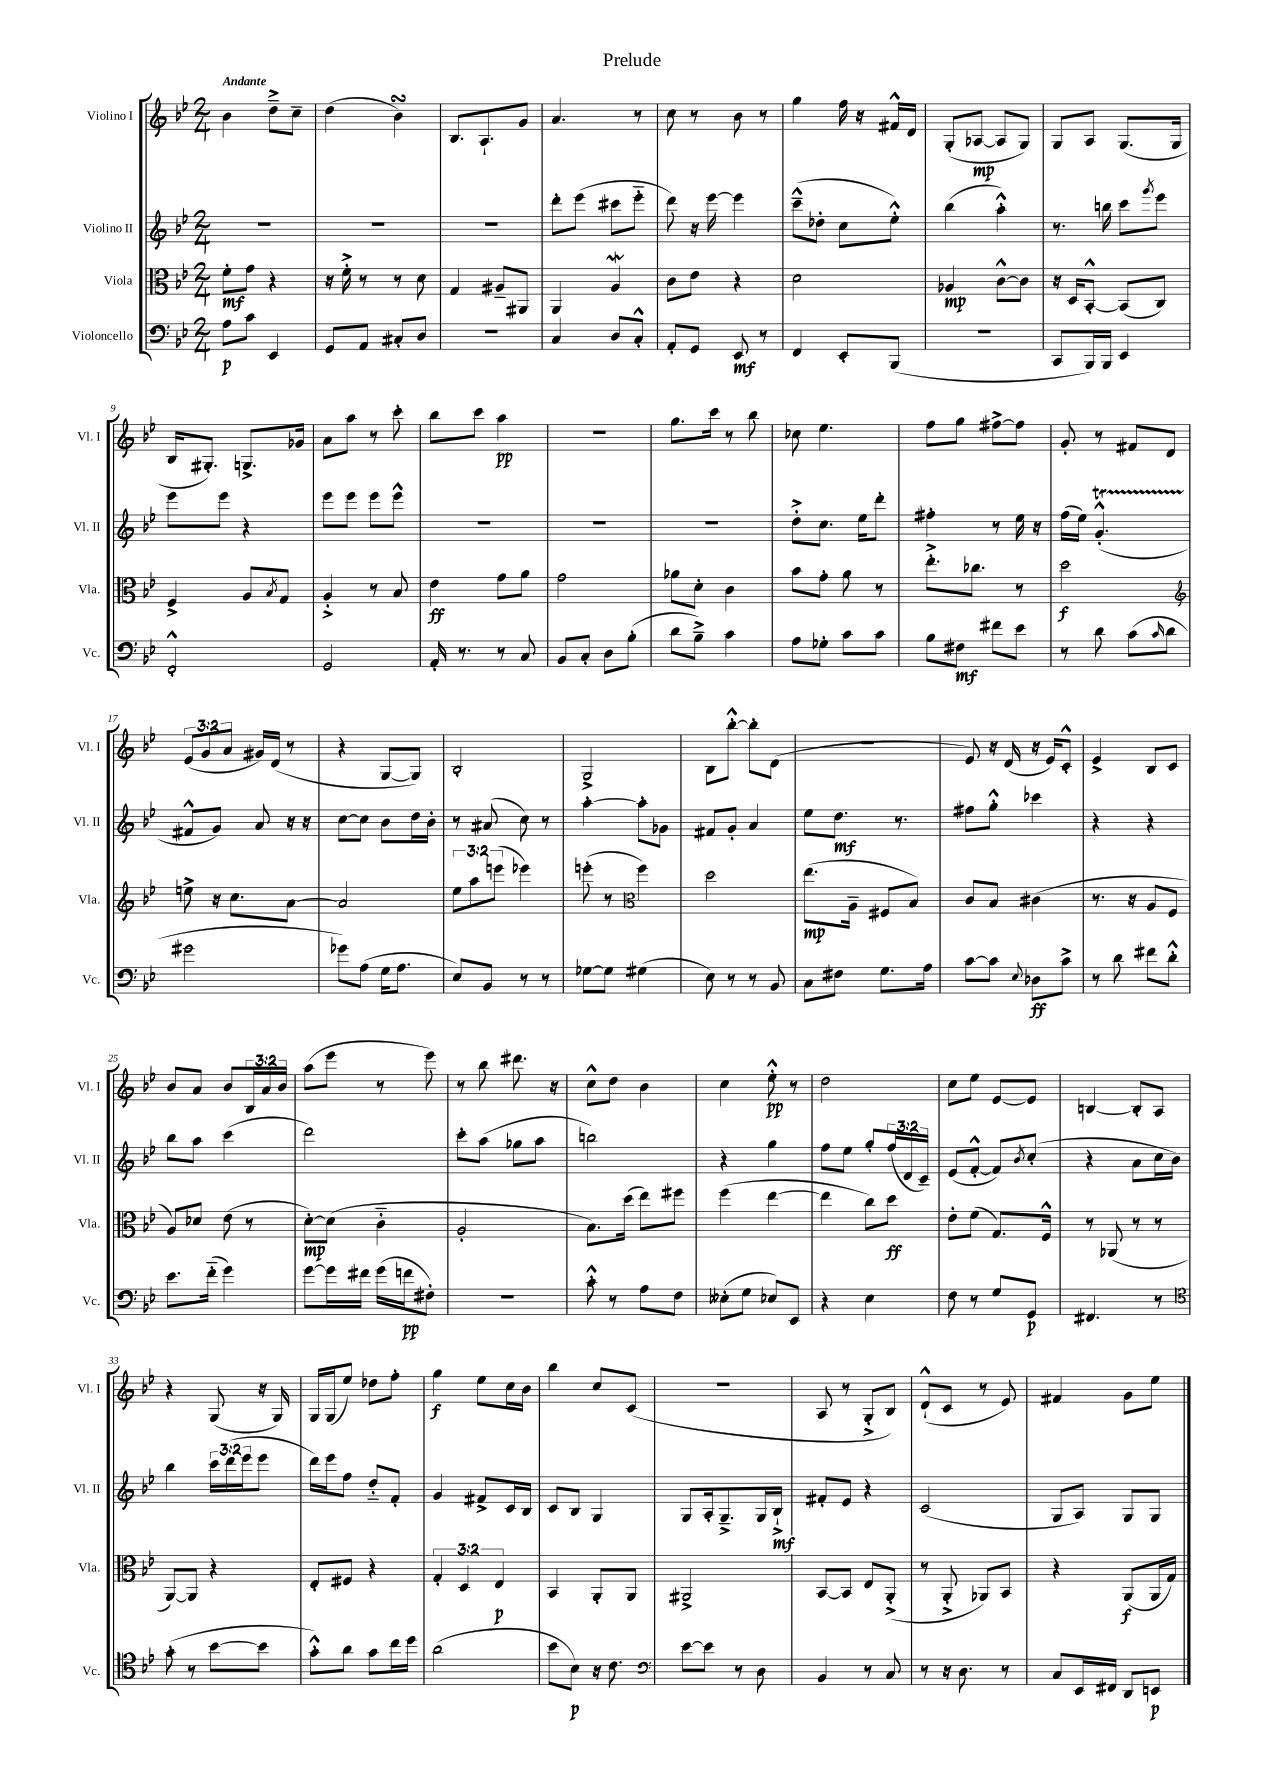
\header { title = "Prelude" }
<<
\new StaffGroup <<
\new Staff = "s0" \with { instrumentName = "Violino I" shortInstrumentName = "Vl. I" } {
    \clef treble \key bes \major \numericTimeSignature \time 2/4 \override Staff.TupletNumber.text = #tuplet-number::calc-fraction-text \tempo "Andante"
    bes'4 d''8---> c''8-- |
    d''4( bes'4\turn) |
    bes8. a8.-! g'8 |
    a'4. r8 |
    c''8 r8 bes'8 r8 |
    g''4 f''16 r16 fis'16-^ d'16 |
    g8-.( aes8~\mp aes8 g8) |
    g8 a8 g8.( g16 |
    bes16 gis8.-.) g8.-> ges'16 |
    a'8 a''8 r8 c'''8-. |
    bes''8 c'''8 a''4\pp |
    R2 |
    g''8. c'''16 r8 bes''8 |
    ces''8 ees''4. |
    f''8 g''8 fis''8~-> fis''8 |
    g'8-. r8 fis'8 d'8 |
    \tuplet 3/2 { ees'8( g'8 a'8 } gis'16) d'16( r8 |
    r4 g8~ g8) |
    bes2-. |
    g2-> |
    bes8 bes''8~-.-^ bes''8-. d'8( |
    R2 |
    ees'8) r16 d'16( r16 ees'16) c'8-.-^ |
    ees'4-> bes8 c'8 |
    bes'8 a'8 bes'8 \tuplet 3/2 { bes16 a'16 bes'16 } |
    a''8( ees'''8 r8 ees'''8) |
    r8 bes''8 dis'''8. r16 |
    c''8-^ d''8 bes'4 |
    c''4 ees''8-.-^\pp r8 |
    d''2 |
    c''8 ees''8 ees'8~ ees'8 |
    b4~ b8-. a8 |
    r4 g8( r16 g16) |
    g16 g16( ees''8) des''8 f''8-. |
    g''4\f ees''8 c''16 bes'16 |
    bes''4 c''8 c'8( |
    r2 |
    a8 r8 g8-.-> bes8) |
    d'8-!-^( c'8 r8 ees'8) |
    fis'4 g'8 ees''8 \bar "|." |
}
\new Staff = "s1" \with { instrumentName = "Violino II" shortInstrumentName = "Vl. II" } {
    \clef treble \key bes \major \numericTimeSignature \time 2/4 \override Staff.TupletNumber.text = #tuplet-number::calc-fraction-text
    R2 |
    R2 |
    R2 |
    d'''8-. ees'''8( cis'''8 ees'''8-_ |
    d'''8) r16 ees'''16~ ees'''4 |
    c'''8---^( des''8-. c''8 ees''8-.-^) |
    bes''4( a''4-.-^) |
    r8. b''16 c'''8 \acciaccatura { g'''8 } ees'''8 |
    ees'''8 ees'''8 r4 |
    ees'''8 ees'''8 ees'''8 ees'''8-^ |
    R2 |
    R2 |
    R2 |
    d''8-.-> c''8. ees''16 d'''8-. |
    fis''4-. r8 ees''16 r16 |
    f''16( ees''16) g'4.-.-^\startTrillSpan( |
    fis'8-^\stopTrillSpan g'8) a'8 r16 r16 |
    c''8~ c''8 bes'8 d''16 bes'16-. |
    r8 ais'8( c''8) r8 |
    a''4~-. a''8-. ges'8 |
    fis'8 g'8-. a'4 |
    ees''8 d''8.\mf r8. |
    fis''8 g''8-.-^ ces'''4 |
    r4 r4 |
    bes''8 a''8 c'''4( |
    d'''2) |
    c'''8-. a''8( ges''8 a''8 |
    b''2) |
    r4 g''4 |
    f''8 ees''8 g''8-. \tuplet 3/2 { f''16( d'16 c'16--) } |
    ees'8( f'8~-.-^ f'8) \acciaccatura { bes'8 } c''8-.( |
    r4 a'8 c''16 bes'16) |
    bes''4 \tuplet 3/2 { c'''16 d'''16( ees'''16 } ees'''8 |
    d'''16) ees'''16 f''8 d''8-_ f'8-. |
    g'4 fis'8-> c'16 bes16 |
    c'8 bes8 g4 |
    g8 a16-. g8.---> g16 bes16-!->\mf |
    fis'8-. ees'8 r4 |
    c'2( |
    g8 a8) g8 g8 \bar "|." |
}
\new Staff = "s2" \with { instrumentName = "Viola" shortInstrumentName = "Vla." } {
    \clef alto \key bes \major \numericTimeSignature \time 2/4 \override Staff.TupletNumber.text = #tuplet-number::calc-fraction-text
    f'8-.\mf g'8 r4 |
    r16 f'16-.-> r8 r8 d'8 |
    g4 ais8-- ais,8 |
    a,4 a4\mordent |
    c'8 ees'8 r4 |
    d'2 |
    aes4\mp c'8~-^ c'8 |
    r16 d16 bes,8~-.-^ bes,8( c8) |
    f4-> a8 \acciaccatura { bes8 } g8 |
    a4-.-> r8 bes8 |
    ees'4\ff g'8 a'8 |
    g'2 |
    aes'8 d'8-. c'4 |
    bes'8 g'8-. a'8 r8 |
    ees''8.-.-> ces''8. r8 |
    d''2\f |
    \clef treble e''8-> r16 c''8. a'8~ |
    a'2 |
    \tuplet 3/2 { ees''8 a''8 e'''8( } ees'''4) |
    e'''8-.( r8 \clef alto f''4) |
    d''2 |
    ees''8.\mp( a16-- fis8 bes8) |
    c'8 bes8 cis'4( |
    r8. r16 a8 f8 |
    a8) des'8 ees'8( r8 |
    d'8~-.\mp) d'8( c'4-_ |
    a2-. |
    bes8.) d''16( ees''8) fis''8 |
    f''4( ees''4~ |
    ees''4 c''8) d''8\ff |
    ees'8-. f'8( g8.) f16-^ |
    r8 aes,8( r8 r8 |
    a,8~) a,8 r4 |
    ees8-. fis8 r4 |
    \tuplet 3/2 { g4-. d4 ees4\p } |
    bes,4 a,8-. a,8 |
    ais,2-> |
    bes,8~ bes,8 ees8 a,8-.->( |
    r8 a,8-.-> aes,8) bes,8 |
    r4 a,8\f( a,16 g16) \bar "|." |
}
\new Staff = "s3" \with { instrumentName = "Violoncello" shortInstrumentName = "Vc." } {
    \clef bass \key bes \major \numericTimeSignature \time 2/4
    a8\p c'8 ees,4 |
    g,8 a,8 cis8-. d8 |
    R2 |
    c4 d8 c8-.-^ |
    a,8-. g,8 ees,8\mf r8 |
    f,4 ees,8-. bes,,8( |
    R2 |
    c,8 bes,,16) bes,,16 ees,4 |
    f,2-.-^ |
    g,2 |
    a,16-. r8. r8 c8 |
    bes,8 c8-. d8 bes8-.( |
    d'8 bes8--->) c'4 |
    a8 ges8-. c'8 c'8 |
    bes8 fis8\mf fis'8 ees'8 |
    r8 d'8 c'8( \grace { c'16 } d'8 |
    gis'2 |
    ges'8) a8( g16 a8. |
    ees8) bes,8 r8 r8 |
    ges8~ ges8 gis4( |
    ees8) r8 r8 bes,8 |
    c8 fis8 g8. a16 |
    c'8~ c'8 \appoggiatura { ees8 } des8\ff c'8-> |
    r8 d'8 fis'8 d'8-.-^ |
    ees'8. f'16-_( g'4) |
    g'8~ g'16 fis'16 g'16( f'16\pp fis8-.) |
    R2 |
    c'8-.-^ r8 a8 f8 |
    eeses8-.( g8 ees8) ees,8 |
    r4 ees4 |
    f8 r8 g8 g,8\p |
    fis,4. r8 |
    \clef tenor g'8-.( r8 bes'8~ bes'8 |
    g'8-.-^) a'8 g'8 c''16 d''16 |
    a'2( |
    bes'8 bes8\p) r16 c'8. |
    \clef bass ees'8~ ees'8 r8 d8 |
    bes,4 r8 c8 |
    r8 r16 d8. r8 |
    c8 ees,16 fis,16 d,8 e,8\p \bar "|." |
}
>>
>>
